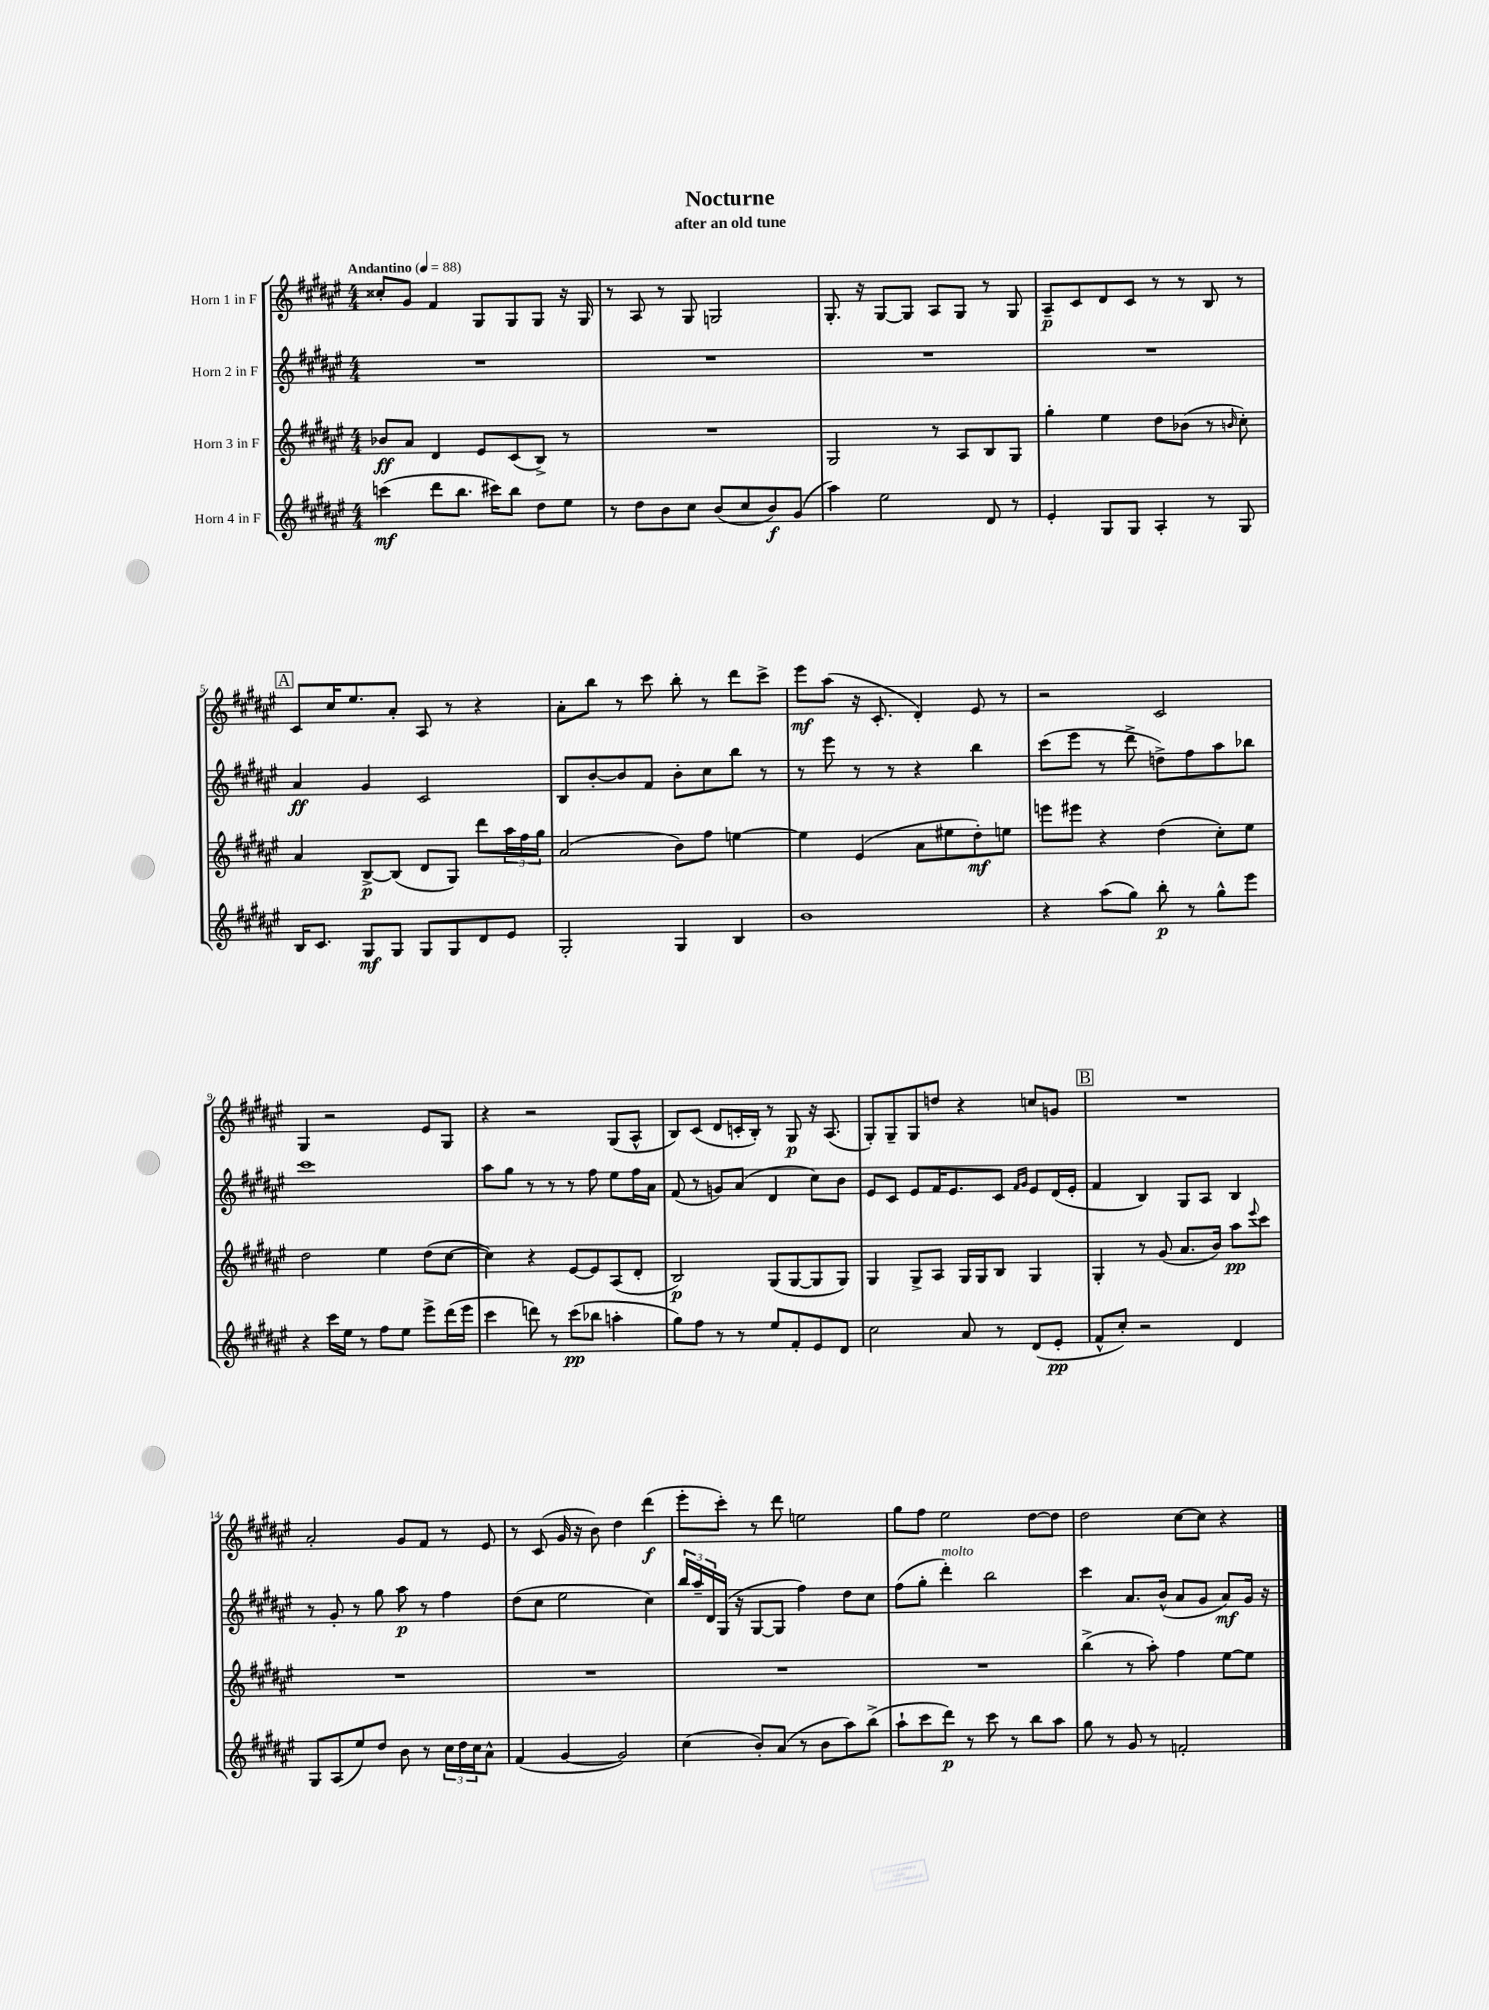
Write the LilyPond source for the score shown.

\header { title = "Nocturne" subtitle = "after an old tune" }
<<
\new StaffGroup <<
\new Staff = "s0" \with { instrumentName = "Horn 1 in F" } {
    \clef treble \key fis \major \numericTimeSignature \time 4/4 \tempo "Andantino" 4 = 88
    cisis''8-. gis'8 fis'4 gis8 gis8 gis8 r16 gis16 |
    r8 ais8 r8 gis8 g2 |
    gis8.-. r16 gis8~ gis8 ais8 gis8 r8 gis8 |
    ais8--\p cis'8 dis'8 cis'8 r8 r8 b8 r8 |
    \mark \markup { \box "A" } cis'8 cis''16 eis''8. ais'8-. ais8 r8 r4 |
    ais'8-. b''8 r8 cis'''8 b''8-. r8 dis'''8 cis'''8-> |
    eis'''8\mf ais''8( r16 cis'8.-. dis'4-.) eis'8 r8 |
    r2 cis'2 |
    gis4 r2 eis'8 gis8 |
    r4 r2 gis8( ais8-^ |
    b8) cis'8( dis'8 c'16-. b16-.) r8 gis8\p r16 ais8.( |
    gis8-.) gis8-- gis8 d''8 r4 c''8 g'8 |
    \mark \markup { \box "B" } R1 |
    ais'2-. gis'8 fis'8 r8 eis'8 |
    r8 cis'8( gis'16 r16 b'8) dis''4 dis'''4\f( |
    eis'''8-. cis'''8-.) r8 dis'''8 e''2 |
    gis''8 fis''8 eis''2 dis''8~ dis''8 |
    dis''2 cis''8~ cis''8 r4 \bar "|." |
}
\new Staff = "s1" \with { instrumentName = "Horn 2 in F" } {
    \clef treble \key fis \major \numericTimeSignature \time 4/4
    R1 |
    R1 |
    R1 |
    R1 |
    \mark \markup { \box "A" } ais'4\ff gis'4 cis'2 |
    b8 b'8~-. b'8 fis'8 b'8-. cis''8 b''8 r8 |
    r8 eis'''8 r8 r8 r4 b''4 |
    cis'''8( eis'''8 r8 dis'''8-> d''8->) fis''8 ais''8 bes''8 |
    cis'''1 |
    ais''8 gis''8 r8 r8 r8 fis''8 eis''8 fis''16 ais'16 |
    fis'8( r8 g'8) ais'8( dis'4 cis''8) b'8 |
    eis'8 cis'8 eis'8 fis'16 eis'8. cis'8 \grace { fis'16 gis'16 } eis'8 dis'16( eis'16-. |
    \mark \markup { \box "B" } fis'4 b4) gis8 ais8 b4 |
    r8 gis'8-. r8 gis''8 ais''8\p r8 fis''4 |
    dis''8( cis''8 eis''2 cis''4) |
    \tuplet 3/2 { b''16 ais''16-- dis'16 } gis16( r16 gis8~ gis8 fis''4) dis''8 cis''8 |
    fis''8( gis''8-. dis'''4-.^\markup { \italic "molto" }) b''2 |
    cis'''4 ais'8. b'16-^( ais'8 gis'8 ais'8\mf) gis'16 r16 \bar "|." |
}
\new Staff = "s2" \with { instrumentName = "Horn 3 in F" } {
    \clef treble \key fis \major \numericTimeSignature \time 4/4
    bes'8\ff ais'8 dis'4 eis'8 cis'8( b8->) r8 |
    R1 |
    gis2 r8 ais8 b8 gis8 |
    gis''4-. eis''4 dis''8 bes'8( r8 \grace { b'16 } cis''8-.) |
    \mark \markup { \box "A" } ais'4 b8~->\p b8( dis'8 gis8) dis'''8 \tuplet 3/2 { ais''16 fis''16 gis''16 } |
    ais'2( b'8) fis''8 e''4~ |
    e''4 eis'4( ais'8 eis''8 dis''8-.\mf) e''8 |
    e'''8 eis'''8 r4 dis''4( cis''8-.) eis''8 |
    dis''2 eis''4 dis''8( cis''8~ |
    cis''4) r4 eis'8~ eis'8 ais8( dis'8-. |
    b2\p) gis8( gis8~ gis8 gis8) |
    gis4 gis8-> ais8 gis16 gis16 b8 gis4 |
    \mark \markup { \box "B" } gis4-. r8 gis'8( ais'8. b'16) ais''8\pp \appoggiatura { eis'''8 } cis'''8 |
    R1 |
    R1 |
    R1 |
    R1 |
    b''4->( r8 ais''8-.) fis''4 eis''8~ eis''8 \bar "|." |
}
\new Staff = "s3" \with { instrumentName = "Horn 4 in F" } {
    \clef treble \key fis \major \numericTimeSignature \time 4/4
    c'''4\mf( dis'''8 b''8. cis'''16) b''8 dis''8 eis''8 |
    r8 dis''8 b'8 cis''8 b'8( cis''8 b'8\f) gis'8( |
    ais''4) eis''2 dis'8 r8 |
    eis'4-. gis8 gis8 ais4-. r8 gis8 |
    \mark \markup { \box "A" } b16 cis'8. gis8\mf gis8 gis8 gis8 dis'8 eis'8 |
    gis2-. gis4 b4 |
    b'1 |
    r4 ais''8( gis''8) b''8-.\p r8 gis''8-^ eis'''8 |
    r4 cis'''16 eis''16 r8 fis''8 eis''8 eis'''8-> dis'''16( eis'''16 |
    cis'''4 d'''8) r8 cis'''8\pp( bes''8 a''4-. |
    gis''8) fis''8 r8 r8 eis''8 fis'8-. eis'8 dis'8 |
    cis''2 ais'8 r8 dis'8( eis'8-.\pp |
    \mark \markup { \box "B" } fis'8-^ cis''8-.) r2 dis'4 |
    gis8 ais8( eis''8) dis''8 b'8 r8 \tuplet 3/2 { cis''16 dis''16 cis''16 } ais'8-^ |
    fis'4( gis'4~ gis'2) |
    cis''4( b'8-.) ais'8( r8 b'8 ais''8) b''8->( |
    ais''8-! cis'''8 dis'''8\p) r8 cis'''8 r8 b''8 ais''8 |
    gis''8 r8 gis'8 r8 f'2-. \bar "|." |
}
>>
>>
